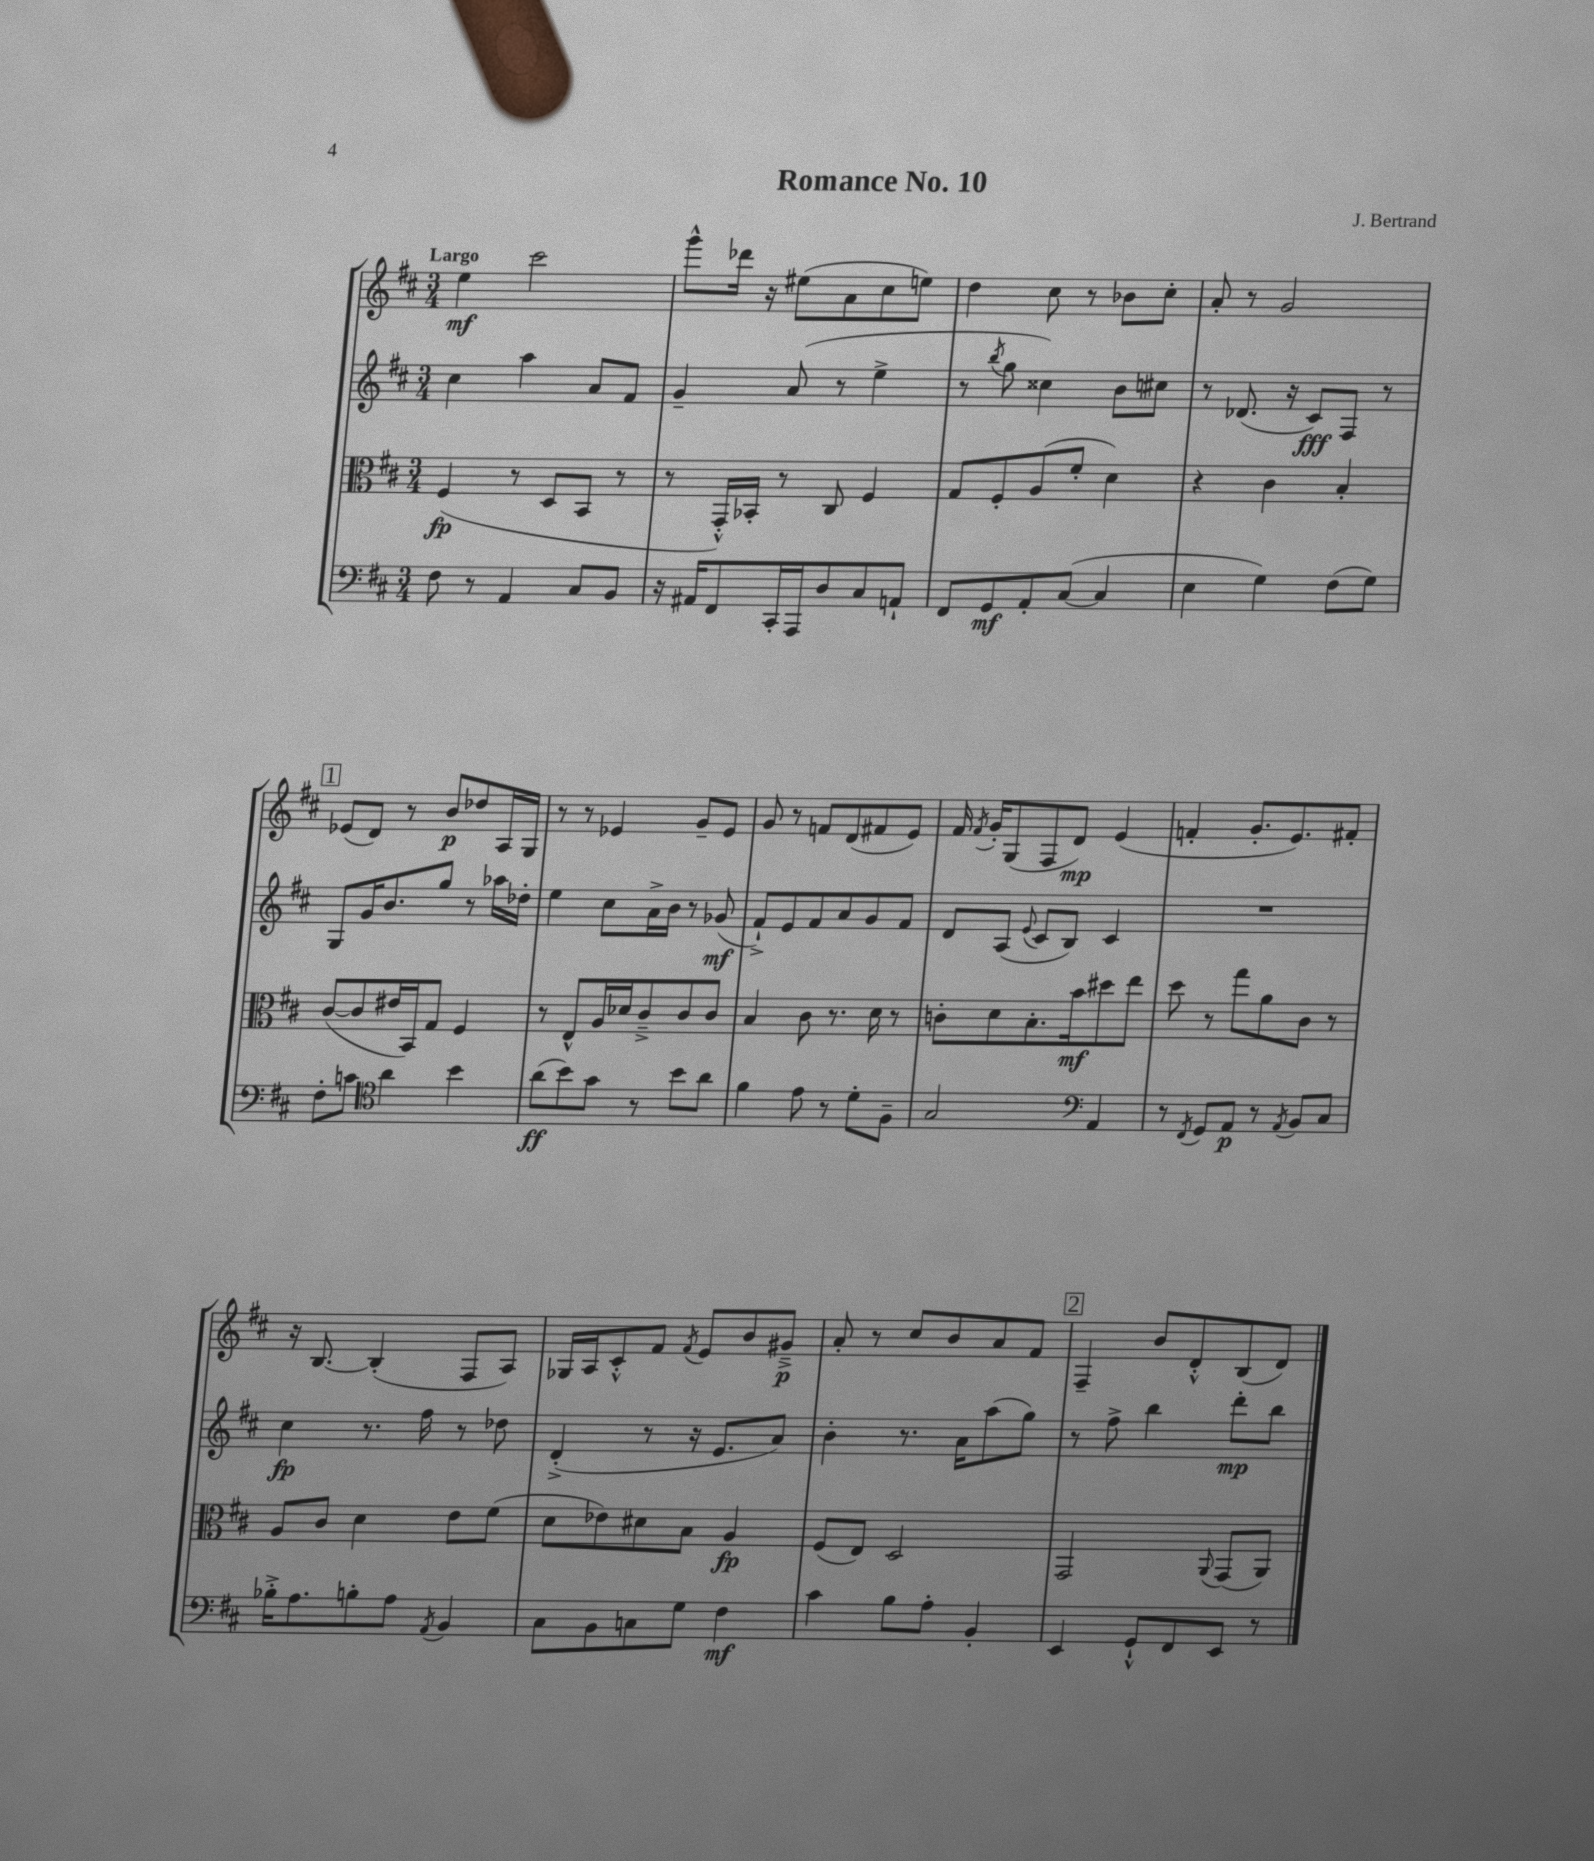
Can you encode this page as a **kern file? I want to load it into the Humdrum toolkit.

**kern	**kern	**kern	**kern
*staff4	*staff3	*staff2	*staff1
*clefF4	*clefC3	*clefG2	*clefG2
*k[f#c#]	*k[f#c#]	*k[f#c#]	*k[f#c#]
*M3/4	*M3/4	*M3/4	*M3/4
8F#	(4F#	4cc#	4ee
8r	.	.	.
4AA	8r	4aa	2ccc#
.	8D	.	.
8C#	8BB	8a	.
8BB	8r	8f#	.
=	=	=	=
16r	8r	4g~	8ggg^^
16AA#	.	.	.
8FF#	16GG'^^)	.	16ddd-
.	16BB-'	.	16r
16CC#'	8r	(8a	(8ee#
16AAA	.	.	.
8D	8C#	8r	8a
8C#	4F#	4ee^	8cc#
8AA`	.	.	8ee)
=	=	=	=
8FF#	8G	8r	4dd
.	.	8qbb	.
8GG	8F#'	8gg	.
8AA'	(8A	4cc##)	8cc#
([8C#	8f#'	.	8r
4C#]	4d)	8b	8b-
.	.	8cc#	8cc#'
=	=	=	=
4E	4r	8r	8a'
.	.	(8.d-	8r
4G)	4c#	.	2g
.	.	16r	.
.	.	8c#)	.
(8F#	4B'	8F#	.
8G)	.	8r	.
=	=	=	=
8F#'	([8c#	8G	(8e-
8c	8c#]	16g	8d)
.	.	8.b	.
*clefC4	*	*	*
4a	16e#	.	8r
.	16BB)	.	.
.	8G	8gg	8b
4b	4F#	8r	8dd-
.	.	16aa-	16A
.	.	16dd-'	16G
=	=	=	=
(8a	8r	4ee	8r
8b)	8E^^	.	8r
8g	16A	8cc#	4e-
.	16d-	.	.
8r	8c#~^	16a^	.
.	.	16b	.
8b	8c#	8r	8g~
8a	8c#	(8g-	8e-
=	=	=	=
4f#	4B	8f#`^)	8g
.	.	8e	8r
8e	8c#	8f#	8f
8r	8.r	8a	(8d
8d'	.	8g	8f#
.	16d	.	.
8F#~	8r	8f#	8e)
=	=	=	=
2G	8c'	8d	16f#
.	.	.	8qf#
.	.	.	16g'
.	8d	(8A	(8G
.	.	8qqe	.
.	8.B'	8c#	8F#
.	.	8B)	8d)
.	16b	.	.
*clefF4	*	*	*
4AA	8dd#	4c#	(4e
.	8ee	.	.
=	=	=	=
8r	8dd	2.r	4f'
8qFF#	.	.	.
8GG	8r	.	.
8AA	8gg	.	8.g'
8r	8a	.	.
.	.	.	8.e)
8qAA	.	.	.
8BB	8c#	.	.
8C#	8r	.	8f#'
=	=	=	=
16B-'^	8A	4cc#	16r
8.A	.	.	[8.B
.	8c#	.	.
8B'	4d	8.r	(4B']
8A	.	.	.
.	.	16ff#	.
8qAA	.	.	.
4BB	8e	8r	8F#
.	(8f#	8dd-	8A)
=	=	=	=
8C#	8d	(4d'^	16G-
.	.	.	16A
8BB	8e-)	.	8c#'^^
8C	8d#	8r	8f#
.	.	.	8qf#
8G	8B	16r	8e
.	.	8.e	.
4F#	4A	.	8b
.	.	8a)	8g#~^
=	=	=	=
4c#	(8F#	4b'	8a'
.	8E)	.	8r
8B	2D	8.r	8cc#
8A'	.	.	8b
.	.	16a	.
4BB'	.	(8aa	8a
.	.	8gg)	8f#
=	=	=	=
4EE	2GG	8r	4F#~
.	.	8ff#^	.
8GG`^^	.	4bb	8b
8FF#	.	.	8d'^^
.	8qqAA	.	.
8EE	(8GG	8ddd'	(8B
8r	8AA)	8bb	8d)
==	==	==	==
*-	*-	*-	*-
